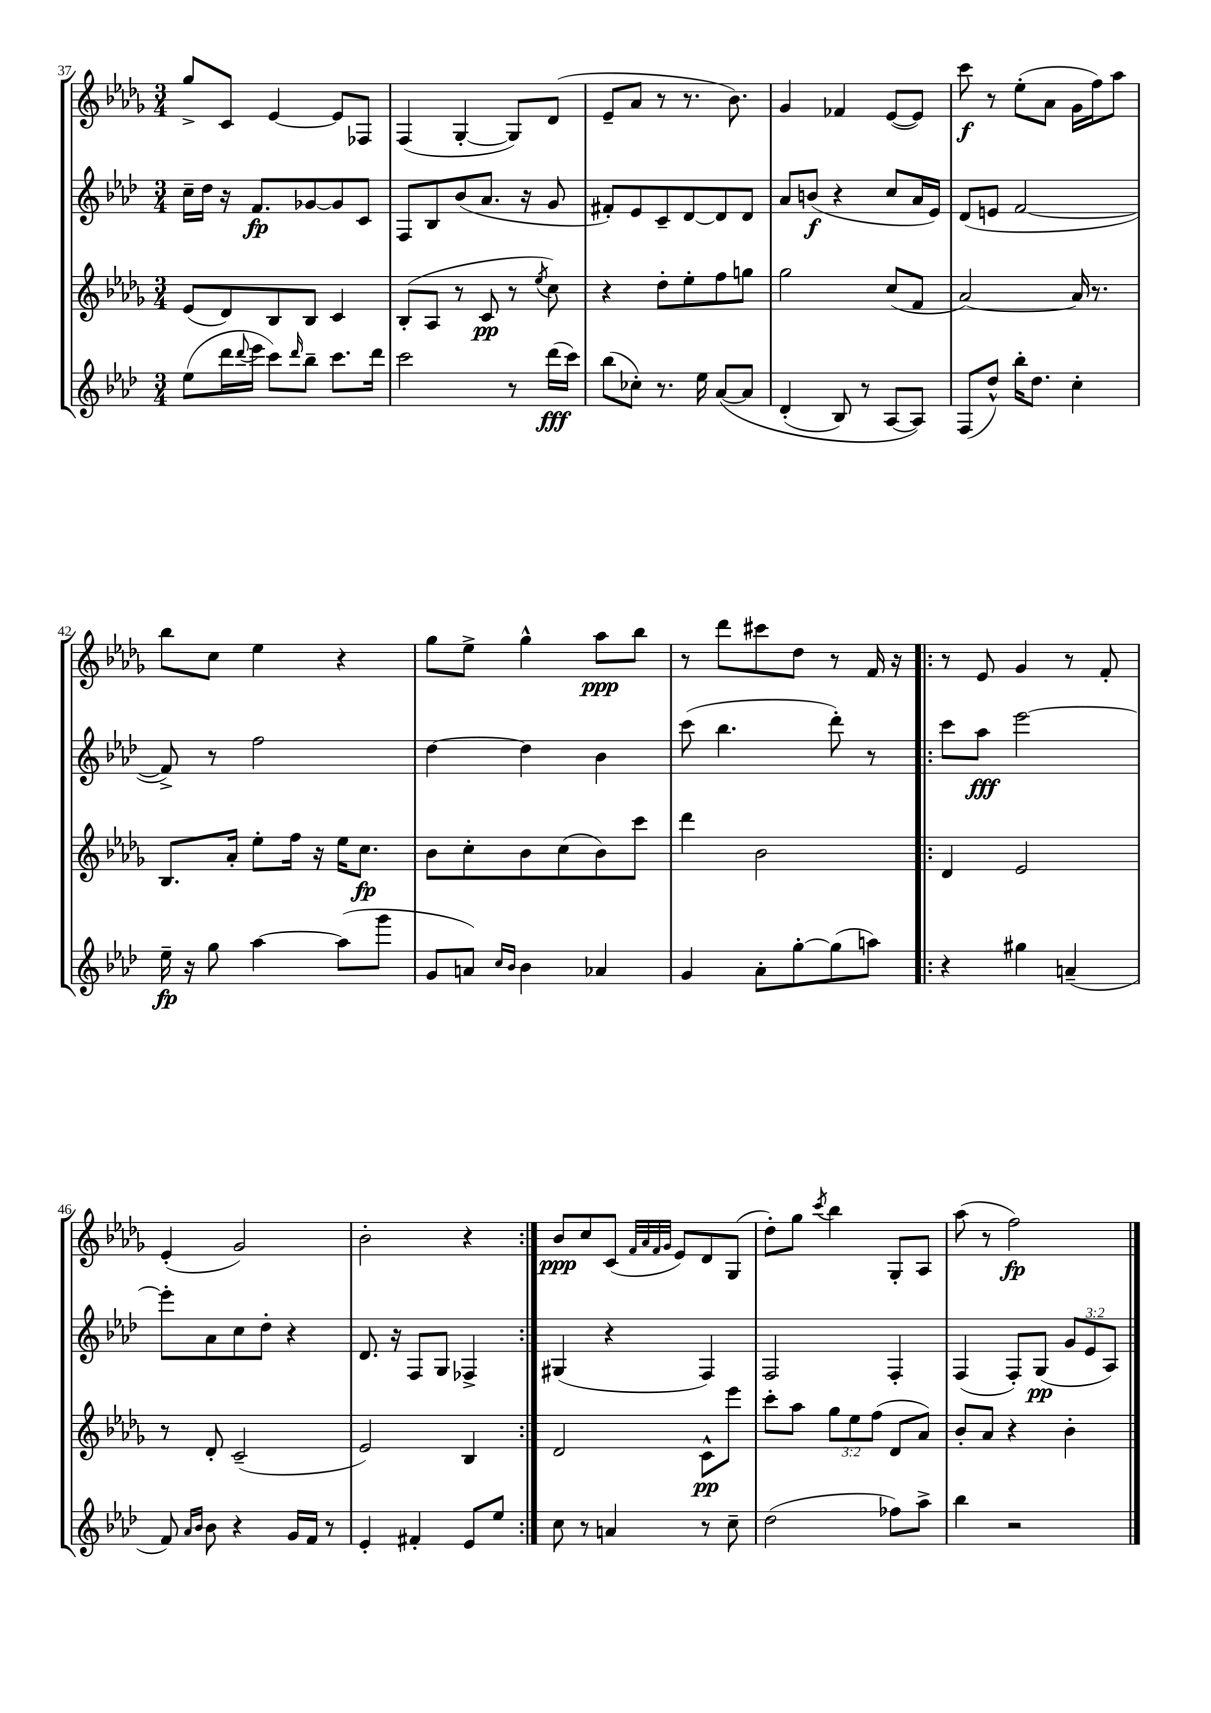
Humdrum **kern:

**kern	**kern	**kern	**kern
*staff4	*staff3	*staff2	*staff1
*clefG2	*clefG2	*clefG2	*clefG2
*k[b-e-a-d-]	*k[b-e-a-d-g-]	*k[b-e-a-d-]	*k[b-e-a-d-g-]
*M3/4	*M3/4	*M3/4	*M3/4
(8ee-	(8e-	16cc~	8gg-^
.	.	16dd-	.
16ddd-	8d-)	16r	8c
8qqddd-	.	.	.
16eee-	.	8.f	.
8ccc)	8B-	.	[4e-
16qqddd-	.	.	.
8bb-~	8B-	[8g-	.
8.ccc	4c	8g-]	8e-]
.	.	8c	8F-
16ddd-	.	.	.
=	=	=	=
2ccc	(8B-'	8F	(4F
.	8A-	8B-	.
.	8r	(8b-	[4G-'
.	8c	8.a-	.
8r	8r	.	8G-])
.	.	16r	.
.	8qee-	.	.
(16ddd-	8cc)	8g	(8d-
16ccc)	.	.	.
=	=	=	=
(8bb-	4r	8f#')	8e-~
8cc-')	.	8e-	8a-
8.r	8dd-'	8c~	8r
.	8ee-'	[8d-	8.r
16ee-	.	.	.
&([8a-	8ff	8d-]	.
.	.	.	8.b-)
8a-]	8gg	8d-	.
=	=	=	=
(4d-'	2gg-	8a-	4g-
.	.	(8b	.
8B-)	.	4r	4f-
8r	.	.	.
[8A-	(8cc	8cc	([8e-
8A-]&)	8f	16a-	8e-])
.	.	16e-)	.
=	=	=	=
(8F	[2a-)	(8d-	8ccc
8dd-^^)	.	8e	8r
16bb-'	.	[2f	(8ee-'
8.dd-	.	.	.
.	.	.	8a-
4cc'	16a-]	.	16g-
.	8.r	.	16ff)
.	.	.	8aa-
=	=	=	=
16ee-~	8.B-	8f^])	8bb-
16r	.	.	.
8gg	.	8r	8cc
.	16a-'	.	.
[4aa-	8ee-'	2ff	4ee-
.	16ff	.	.
.	16r	.	.
(8aa-]	16ee-	.	4r
.	8.cc	.	.
8ggg	.	.	.
=	=	=	=
8g	8b-	[4dd-	8gg-
8a)	8cc'	.	8ee-^
16qqcc	.	.	.
16qqb-	.	.	.
4b-	8b-	4dd-]	4gg-^^
.	(8cc	.	.
4a-	8b-)	4b-	8aa-
.	8ccc	.	8bb-
=	=	=	=
4g	4ddd-	(8ccc	8r
.	.	4.bb-	8ddd-
8a-'	2b-	.	8ccc#
[8gg'	.	.	8dd-
(8gg]	.	8ddd-')	8r
8aa)	.	8r	16f
.	.	.	16r
=!|:	=!|:	=!|:	=!|:
4r	4d-	8ccc	8r
.	.	8aa-	8e-
4gg#	2e-	[2eee-	4g-
(4a~	.	.	8r
.	.	.	8f'
=	=	=	=
8f)	8r	8eee-']	(4e-'
16qqa-	.	.	.
16qqb-	.	.	.
8b-	8d-'	8a-	.
4r	(2c~	8cc	2g-)
.	.	8dd-'	.
16g	.	4r	.
16f	.	.	.
8r	.	.	.
=	=	=	=
4e-'	2e-)	8.d-	2b-'
.	.	16r	.
4f#'	.	8F	.
.	.	8G	.
8e-	4B-	4F-^	4r
8ee-	.	.	.
=:|!	=:|!	=:|!	=:|!
8cc	2d-	(4G#	8b-
8r	.	.	8cc
4a	.	4r	(8c
.	.	.	32qqf
.	.	.	32qqa-
.	.	.	32qqf
.	.	.	32qqg-
.	.	.	8e-)
8r	8c^^	4F)	8d-
8cc~	8eee-	.	(8G-
=	=	=	=
(2dd-	8ccc'	2F	8dd-')
.	8aa-	.	8gg-
.	.	.	8qccc
.	12gg-	.	4bb-
.	12ee-	.	.
.	(12ff	.	.
8ff-)	8d-	4F'	8G-'
8aa-^	8a-)	.	8A-
=	=	=	=
4bb-	8b-'	(4F	(8aa-
.	8a-	.	8r
2r	4r	8F')	2ff)
.	.	(8G	.
.	4b-'	12g	.
.	.	12e-	.
.	.	12A-)	.
==	==	==	==
*-	*-	*-	*-
